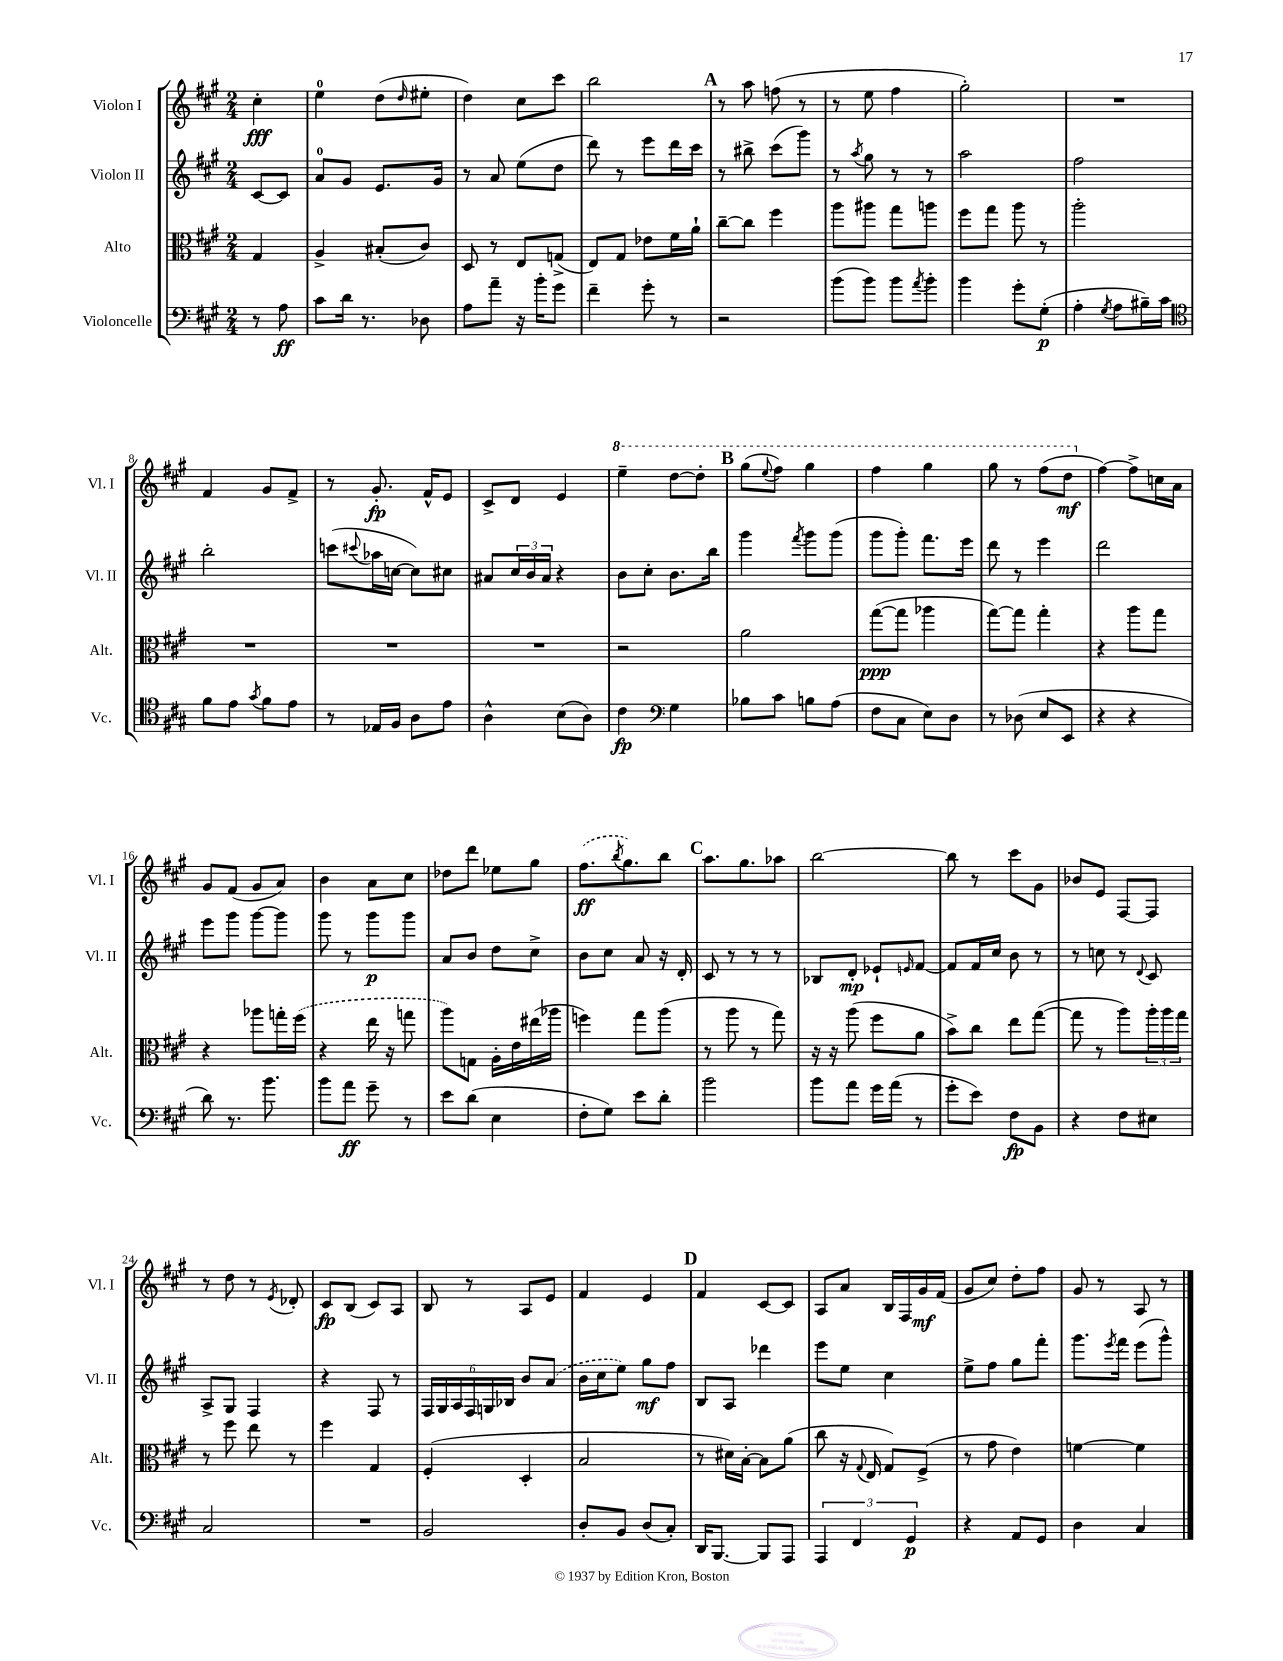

**kern	**kern	**kern	**kern
*staff4	*staff3	*staff2	*staff1
*clefF4	*clefC3	*clefG2	*clefG2
*k[f#c#g#]	*k[f#c#g#]	*k[f#c#g#]	*k[f#c#g#]
*M2/4	*M2/4	*M2/4	*M2/4
8r	4G#	[8c#	4cc#'
8A	.	8c#]	.
=	=	=	=
8c#	4A^	8a	4ee
16d	.	8g#	.
8.r	.	.	.
.	(8B#'	8.e	(8dd
.	.	.	16qqdd
8D-	8c#)	.	8ee#'
.	.	16g#	.
=	=	=	=
8A	8D	8r	4dd)
8a~	8r	8a	.
16r	8E	(8ee	8cc#
16b'	.	.	.
8g#	(8G^	8dd	8ccc#
=	=	=	=
4f#~	8E)	8ddd)	2bb
.	8G#	8r	.
8g#'	8e-	8eee	.
8r	16f#	16ddd	.
.	16a`	16ccc#	.
=	=	=	=
2r	[8cc#~	8r	8r
.	8cc#]	8bb#^	8aa
.	4ff#	(8ccc#	(8ff
.	.	8ggg#)	8r
=	=	=	=
(8b	8aa	8r	8r
.	.	8qaa	.
8b)	8aa#	8gg#	8ee
8b	8gg#	8r	4ff#
8qa	.	.	.
8b'	8aa	8r	.
=	=	=	=
4b	8ff#	2aa	2gg#')
.	8gg#	.	.
8g#'	8aa	.	.
(8G#'	8r	.	.
=	=	=	=
4A'	2aa'	2ff#	2r
8qG#	.	.	.
8A	.	.	.
16B#~)	.	.	.
16c#	.	.	.
=	=	=	=
*clefC4	*	*	*
8f#	2r	2bb'	4f#
8e	.	.	.
8qg#	.	.	.
8f#	.	.	8g#
8e	.	.	8f#^
=	=	=	=
8r	2r	(8ccc	8r
.	.	8qqccc#	.
16E-	.	16aa-	8.g#'
16F#	.	[16cc	.
8A	.	8cc])	.
.	.	.	16f#^^
8e	.	8cc#	8e
=	=	=	=
4A^^	2r	8a#	8c#^
.	.	24cc#	8d
.	.	24b	.
.	.	24a#	.
(8B	.	4r	4e
8A)	.	.	.
=	=	=	=
4c#	2r	8b	4eee~
.	.	8cc#'	.
*clefF4	*	*	*
4G#	.	8.b	[8ddd
.	.	.	8ddd']
.	.	16bb	.
=	=	=	=
8B-	2a	4ggg#	(8ggg#
.	.	.	8qqeee
8c#	.	.	8fff#)
.	.	8qfff#	.
8B	.	8ggg#	4ggg#
(8A	.	(8ggg#	.
=	=	=	=
8F#	([8gg#	8ggg#	4fff#
8C#	8gg#]	8ggg#')	.
8E)	4aa-	8.fff#	4ggg#
8D	.	.	.
.	.	16eee	.
=	=	=	=
8r	[8gg#)	8ddd	8ggg#
(8D-	8gg#]	8r	8r
8E	4gg#'	4eee	(8fff#
8EE	.	.	8ddd
=	=	=	=
4r	4r	2ddd	[4ff#)
4r	8aa	.	8ff#^]
.	8gg#	.	16cc
.	.	.	16a
=	=	=	=
8d)	4r	8eee	8g#
8.r	.	8ggg#	(8f#
.	8aa-	[8ggg#	8g#
8.b	.	.	.
.	16gg'	8ggg#]	8a)
.	(16ff#	.	.
=	=	=	=
8b	4r	8ggg#	4b
8a	.	8r	.
8g#~	16ee	8ggg#	8a
.	16r	.	.
8r	8gg	8ggg#	8cc#
=	=	=	=
8e	8aa)	8a	8dd-
(8d	8G	8b	8ddd
4E	16A'	8dd	8ee-
.	16e	.	.
.	(16ee#	8cc#^	8gg#
.	16aa-	.	.
=	=	=	=
8F#'	4ff)	8b	(8.ff#
8G#)	.	8cc#	.
.	.	.	8qbb
.	.	.	8.gg#)
8e	8gg#	8a	.
8d'	(8aa	16r	8bb
.	.	16d'	.
=	=	=	=
2b	8r	8c#	8.aa
.	8aa	8r	.
.	.	.	8.gg#
.	8r	8r	.
.	8gg#)	8r	8aa-
=	=	=	=
8b	16r	8B-	[2bb
.	16r	.	.
8a	(8aa	8d'	.
16g#	8ff#	8e-`	.
(16a	.	.	.
.	.	16qqe	.
8r	8a	[8f#	.
=	=	=	=
8g#'	8b^)	8f#]	8bb]
8e)	8cc#	16f#	8r
.	.	16cc#	.
8F#	8ee	8b	8ccc#
8BB	([8gg#	8r	8g#
=	=	=	=
4r	8gg#]	8r	8b-
.	8r	8cc	8e
8F#	8aa)	8r	[8F#
.	.	8qqd	.
8E#	24aa'	8c#	8F#]
.	24aa	.	.
.	24gg#	.	.
=	=	=	=
2C#	8r	8A^	8r
.	8ff#	8G#	8dd
.	8ee	4F#	8r
.	.	.	8qe
.	8r	.	8d-'
=	=	=	=
2r	4ff#	4r	8c#
.	.	.	(8B
.	4G#	8F#	8c#)
.	.	8r	8A
=	=	=	=
2BB	(4F#'	24F#	8B
.	.	24G#	.
.	.	24A	.
.	.	24F#	8r
.	.	24G	.
.	.	24B-	.
.	4D'	8b	8A
.	.	(8a	8e
=	=	=	=
8D'	2B	16b	4f#
.	.	16cc#	.
8BB	.	8ee)	.
(8D	.	8gg#	4e
8C#')	.	8ff#	.
=	=	=	=
16DD	8r	8B	4f#
[8.BBB	.	.	.
.	16d#)	8A	.
.	[16B'	.	.
8BBB]	8B]	4ddd-	[8c#
8AAA	(8a	.	8c#]
=	=	=	=
6AAA	8cc#	8eee	8A
.	16r	8ee	8a
6FF#	.	.	.
.	8qqG#	.	.
.	16E	.	.
.	8G#)	4cc#	16B
.	.	.	16F#
6GG#	.	.	.
.	(8F#^	.	16g#
.	.	.	(16f#
=	=	=	=
4r	8r	8ee^	8g#
.	8g#	8ff#	8cc#)
8AA	4e)	8gg#	8dd'
8GG#	.	8fff#'	8ff#
=	=	=	=
4D	[4f	8.ggg#	8g#
.	.	.	8r
.	.	8qeee	.
.	.	16fff#	.
4C#	4f]	(8eee	8A
.	.	8ggg#^^)	8r
==	==	==	==
*-	*-	*-	*-
